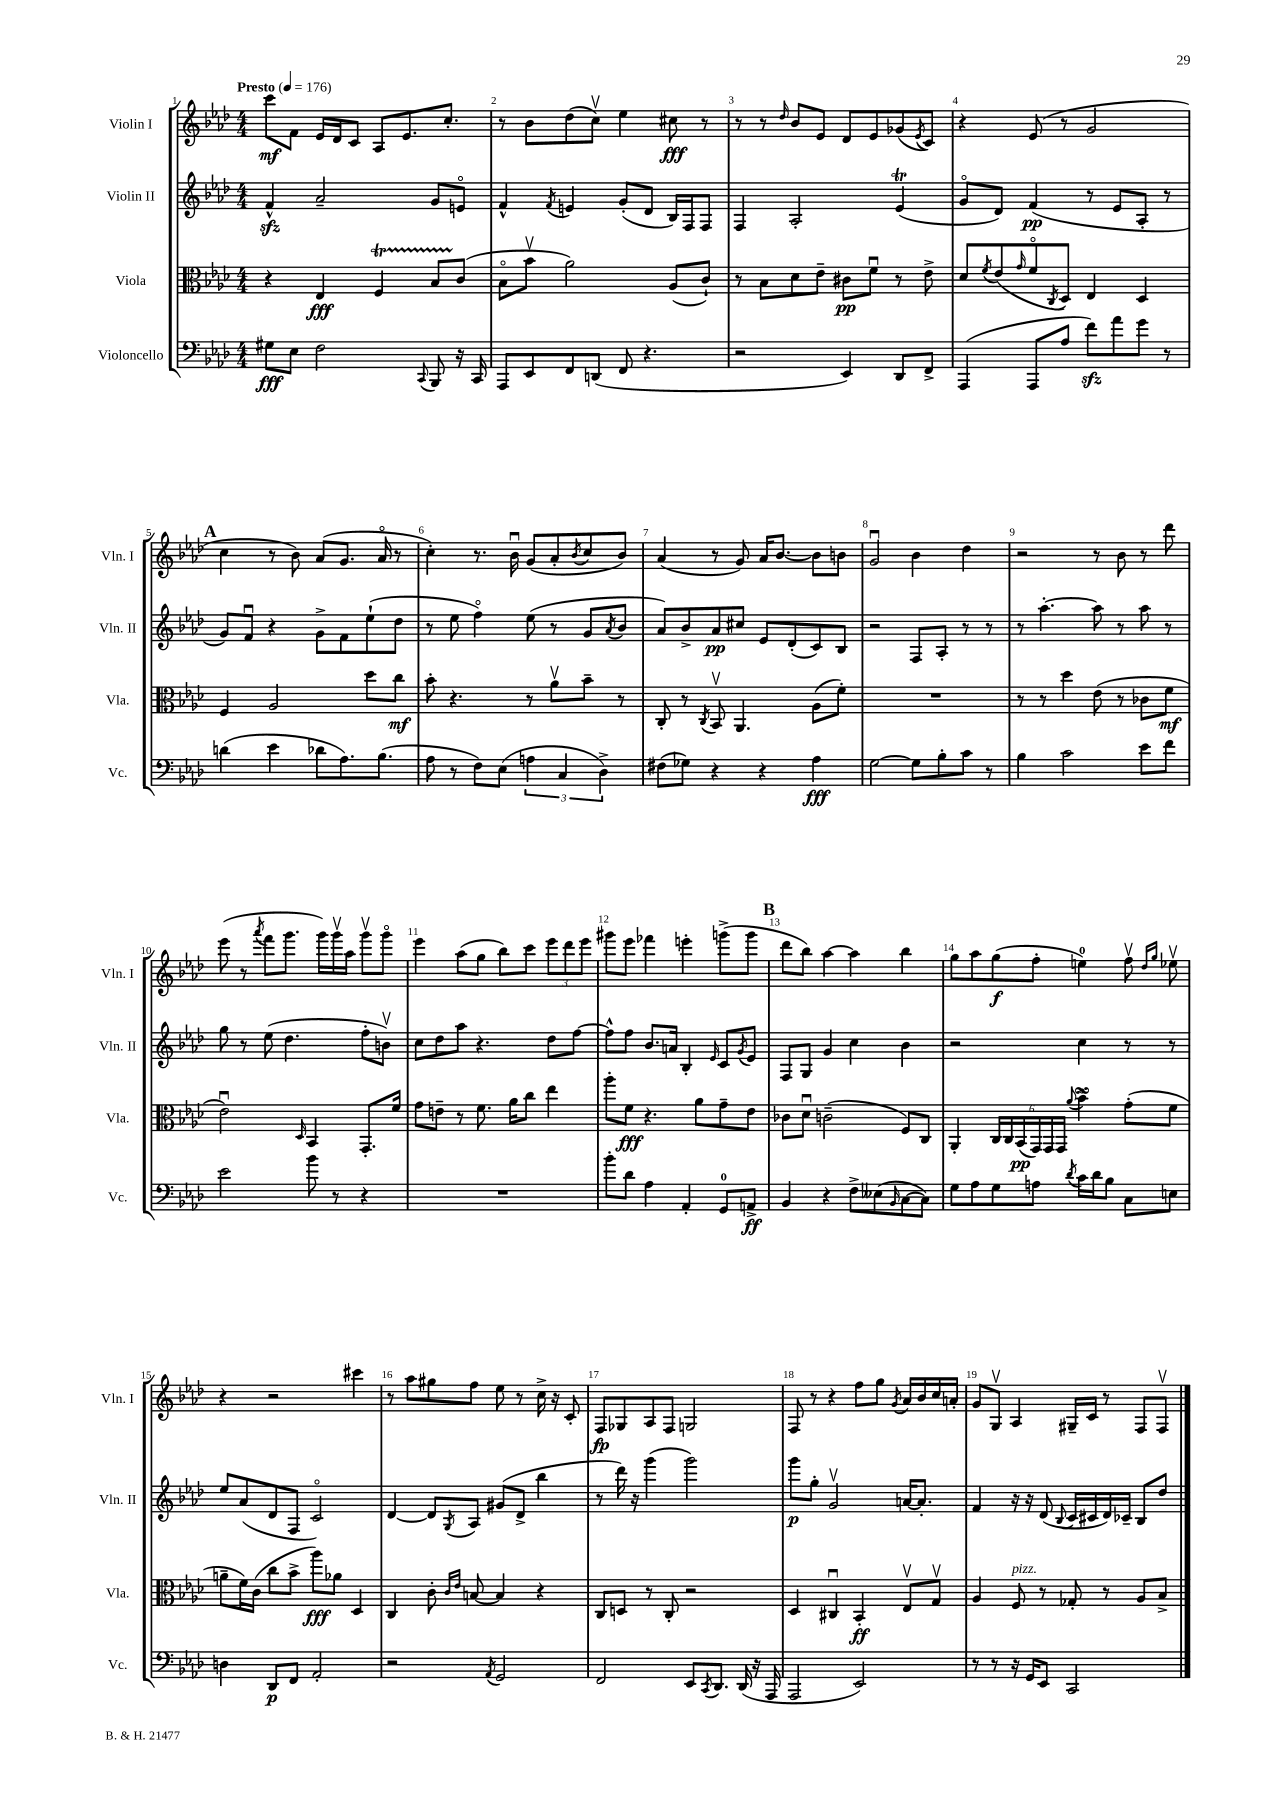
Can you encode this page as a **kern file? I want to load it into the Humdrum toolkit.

**kern	**kern	**kern	**kern
*staff4	*staff3	*staff2	*staff1
*clefF4	*clefC3	*clefG2	*clefG2
*k[b-e-a-d-]	*k[b-e-a-d-]	*k[b-e-a-d-]	*k[b-e-a-d-]
*M4/4	*M4/4	*M4/4	*M4/4
*MM176	*MM176	*MM176	*MM176
8G#\L	4r	4f^^/	8ccc\L
8E-\J	.	.	8f\J
2F\	4E-/	2a-~/	16e-/LL
.	.	.	16d-/J
.	.	.	8c/J
.	4F/	.	8A-/L
.	.	.	8.e-/
8qqCC/	.	.	.
8BBB-/	8B-/L	8g/L	.
.	.	.	8.cc'/J
16r	(8c/J	8eo/J	.
16CC/	.	.	.
=	=	=	=
8AAA-/L	8B-o\L	4f^^/	8r
8EE-/	8b-v\J	.	8b-\L
.	.	8qf/	.
8FF/	2a-\)	4e/	(8dd-\
(8DD/J	.	.	8ccv\J)
8FF/	.	(8g'/L	4ee-\
4.r	.	8d-/J	.
.	(8A-/L	16B-/LL)	8cc#\
.	.	16F/J	.
.	8c`/J)	8F/J	8r
=	=	=	=
2r	8r	4F/	8r
.	8B-\L	.	8r
.	.	.	16qqdd-/
.	8d-\	2A-'/	8b-/L
.	8e-~\J	.	8e-/J
4EE-/)	8c#\L	.	8d-/L
.	8fu\J	.	8e-/
8DD-/L	8r	(4e-/	(8g-/
.	.	.	8qe-/
8FF^/J	8e-^\	.	8c/J)
=	=	=	=
(4AAA-/	8d-/L	8go/L	4r
.	8qf/	.	.
.	(8e-/	8d-/J)	.
.	16qqg/	.	.
8AAA-/L	8fo/	(4f/	(8e-/
.	8qC/	.	.
8A-/J	8D-/J)	.	8r
8f\L)	4E-/	8r	2g/
8a-\	.	8e-/L	.
8g\J	4D-/	8A-'/J	.
8r	.	8r	.
=	=	=	=
(4d\	4F/	8g/L)	4cc\
.	.	8fu/J	.
4e-\	2A-/	4r	8r
.	.	.	8b-\)
8d-\L	.	8g^\L	(8a-/L
8.A-\)	.	8f\	8.g/J
.	8dd-\L	(8ee-`\	.
(8.B-\J	.	.	16a-o/
.	8cc\J	8dd-\J	8r
=	=	=	=
8A-\	8b-'\	8r	4cc'\)
8r	4.r	8ee-\	.
8F\L)	.	4ffo\)	8.r
(8E-\J	.	.	.
.	.	.	16b-u\
6A\	8r	(8ee-\	(8g/L
.	8a-v\L	8r	8a-'/
6C/	.	.	.
.	.	.	8qb-/
.	8b-~\J	8g/L	8cc/
6D-^\)	.	.	.
.	.	8qa-/	.
.	8r	8b-/J	8b-/J)
=	=	=	=
(8F#\L	8C'/	8a-/L)	(4a-/
8G-\J)	8r	8b-^/	.
.	8qC/	.	.
4r	8BB-v/	8a-/	8r
.	4.AA-/	8cc#/J	8g/)
4r	.	8e-/L	16a-/LK
.	.	.	[8.b-/J
.	.	(8d-'/	.
4A-\	(8A-\L	8c/)	8b-\]L
.	8f'\J)	8B-/J	8b\J
=	=	=	=
[2G\	1r	2r	2gu/
8G\]L	.	8F/L	4b-\
8B-'\	.	8A-'/J	.
8c\J	.	8r	4dd-\
8r	.	8r	.
=	=	=	=
4B-\	8r	8r	2r
.	8r	[4.aa-'\	.
2c\	4dd-\	.	.
.	(8e-\	8aa-\]	8r
.	8r	8r	8b-\
8e-\L	8c-\L	8aa-\	8r
8f\J	8f\J	8r	8ddd-\
=	=	=	=
2e-\	2e-u\)	8gg\	(8eee-\
.	.	8r	8r
.	.	.	8qaaa-/
.	.	(8ee-\	8fff\L
.	.	4.dd-\	8.ggg\J
.	16qqD-/	.	.
8b-\	4BB-/	.	.
.	.	.	16ggg\LL)
8r	.	.	16gggv\
.	.	.	16aa-\JJ
4r	8.GG'/L	8ff'\L	8gggv\L
.	.	8bv\J)	8gggo\J
.	16f/Jk	.	.
=	=	=	=
1r	8g\L	8cc\L	4eee-\
.	8e~\J	8dd-\	.
.	8r	8aa-\J	(8aa-\L
.	8.f\	4.r	8gg\J
.	.	.	8bb-\L)
.	16a-\LK	.	.
.	8cc\J	.	8ccc\J
.	4ee-\	8dd-\L	12eee-\L
.	.	.	12ddd-\
.	.	[8ff\J	.
.	.	.	12eee-\J
=	=	=	=
8b-'\L	8aa-'\L	8ff^^\]L	8ggg#\L
8d-\J	8f\J	8ff\J	8eee-\J
4A-\	4.r	8.b-/L	4fff-\
.	.	16a/Jk	.
4AA-'/	.	4B-'/	4eee'\
.	8a-\L	.	.
.	.	16qqe-/	.
8GG/L	8g~\	8c/L	(8ggg^\L
.	.	8qg/	.
8AA^/J	8e-\J	8e-/J	8ggg\J
=	=	=	=
4BB-/	8c-\L	8F/L	8ddd-\L
.	8d-u\J	8G/J	8bb-\J)
4r	(2c~\	4g/	[4aa-\
8F^\L	.	4cc\	4aa-\]
(8E--\	.	.	.
16qqBB-/	.	.	.
[8C\	8F/L)	4b-\	4bb-\
8C\]J)	8C/J	.	.
=	=	=	=
8G\L	4AA-'/	2r	8gg\L
8A-\	.	.	8aa-\
8G\	24C/LL	.	(8gg\
.	24C/	.	.
.	(24BB-/	.	.
8A\J	24GG/)	.	8ff'\J
.	24GG/	.	.
.	24GG/JJ	.	.
8qd-/	8qqa-/	.	.
16c\LL	4b-o\	4cc\	4ee\)
16d-\J	.	.	.
8B-\J	.	.	.
8C\L	(8g'\L	8r	8ffv\
.	.	.	16qqdd-/LL
.	.	.	16qqgg/JJ
8E\J	8f\J	8r	8ee-v\
=	=	=	=
4D\	8a~\L	8ee-/L	4r
.	16f\L)	(8a-/	.
.	(16c\JJ	.	.
8DD-/L	8cc\L	8d-/	2r
8FF/J	8b-^\J	8F/J	.
2AA-'/	8aa-\L)	2co/)	.
.	8a-\J	.	.
.	4D-/	.	4ccc#\
=	=	=	=
2r	4C/	[4d-/	8r
.	.	.	8aa-\L
.	8c'\	8d-/]L	8gg#\
.	16qqc/LL	.	.
.	16qqe-/JJ	8qG/	.
.	[8B/	8A-/J	8ff\J
8qAA-/	.	.	.
2GG/	4B/]	(8g#/L	8ee-\
.	.	8d-^/J	8r
.	4r	4bb-\	16cc^\
.	.	.	16r
.	.	.	8c'/
=	=	=	=
2FF/	8C/L	8r	8F/L
.	8D/J	16ddd-\)	8G-/
.	.	16r	.
.	8r	(4ggg\	8A-/
.	8C'/	.	8F/J
8EE-/L	2r	2ggg\)	2G/
8qCC/	.	.	.
8.DD-/J	.	.	.
(16DD-/	.	.	.
16r	.	.	.
16AAA-/	.	.	.
=	=	=	=
2AAA-/	4D-/	8ggg\L	8F/
.	.	8gg'\J	8r
.	4C#u/	2gv/	4r
2EE-/)	4BB-'/	.	8ff\L
.	.	.	8gg\J
.	.	.	8qg/
.	8E-v/L	[16a/LK	16a-/LL
.	.	8.a'/]J	16b-/
.	8Gv/J	.	16cc/
.	.	.	16a'/JJ
=	=	=	=
8r	4A-/	4f/	8g/L
8r	.	.	8Gv/J
16r	8F/	16r	4A-/
16GG/LK	.	16r	.
8EE-/J	8r	(8d-/	.
.	.	8qqB-/	.
2CC/	8G-'/	16c/LL	16G#~/LL
.	.	16c#/	16c/JJ
.	8r	16d-/)	8r
.	.	16c-~/JJ	.
.	8A-/L	8B-/L	8F/L
.	8B-^/J	8dd-/J	8Fv/J
==	==	==	==
*-	*-	*-	*-
